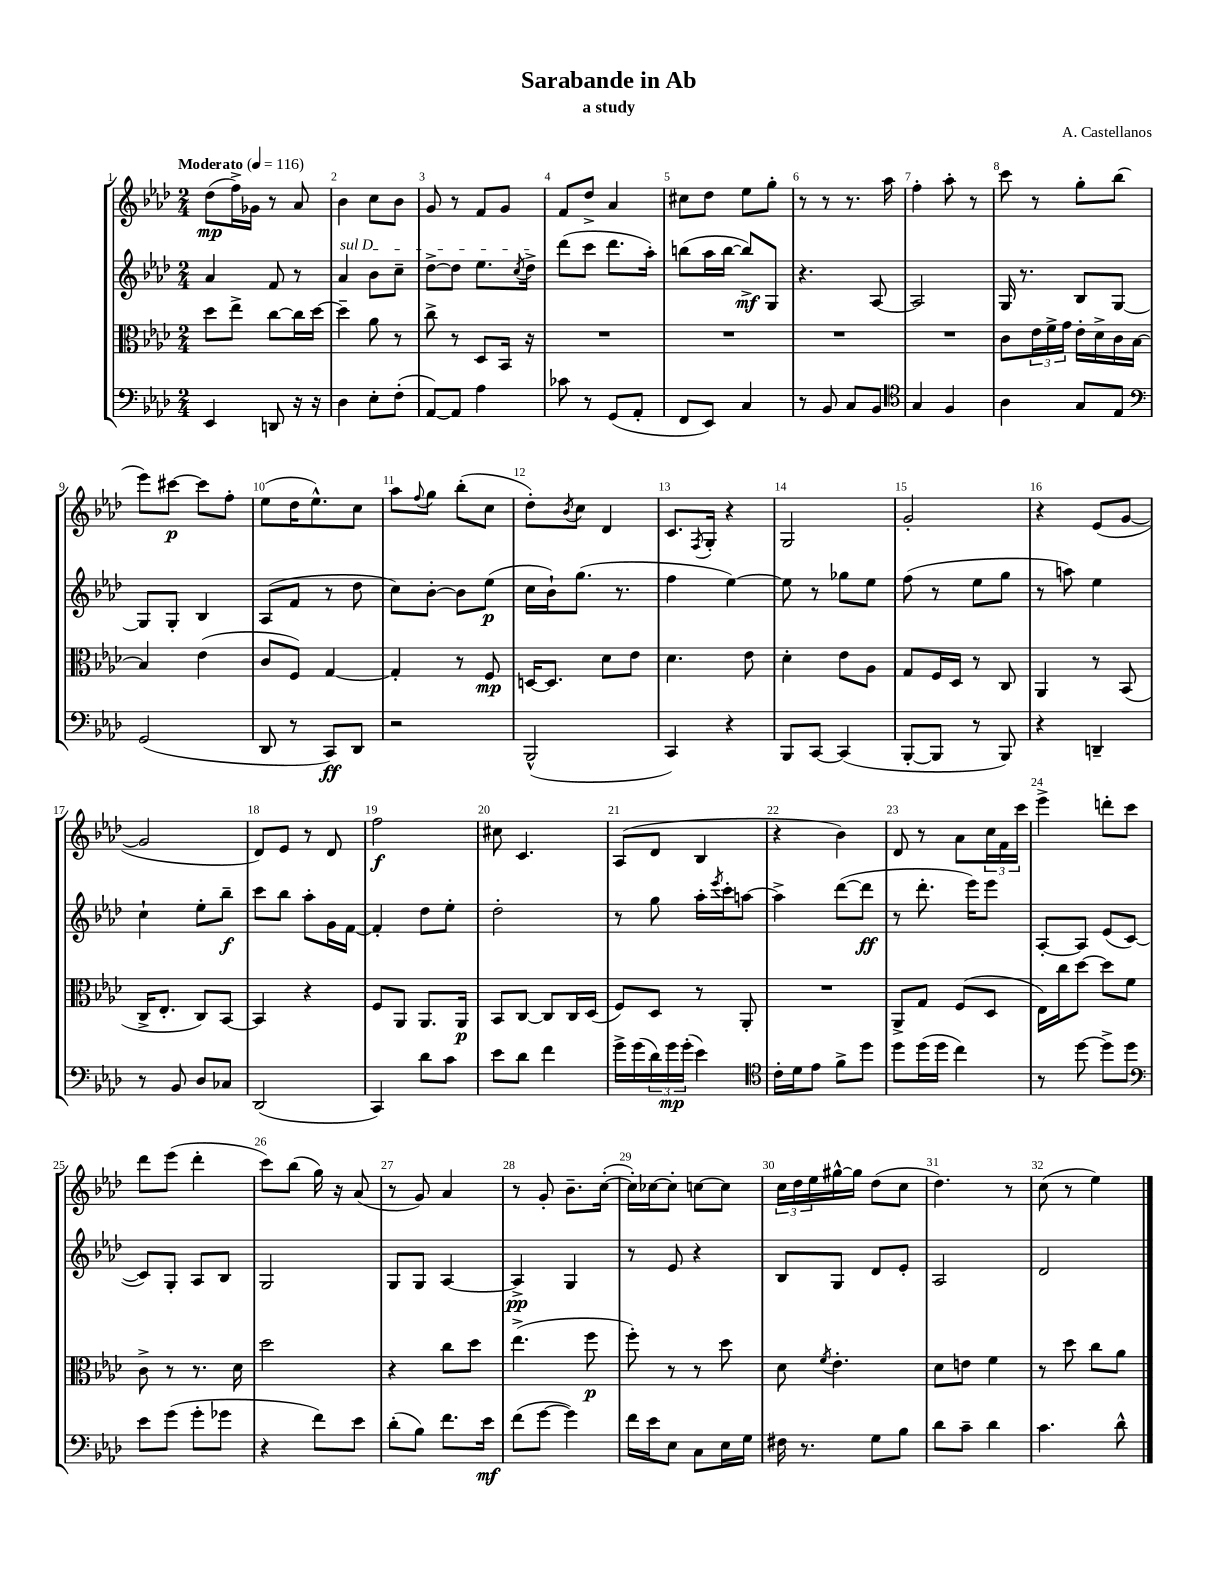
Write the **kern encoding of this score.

**kern	**dynam	**kern	**dynam	**kern	**dynam	**kern	**dynam
*part4	*part4	*part3	*part3	*part2	*part2	*part1	*part1
*staff4	*staff4	*staff3	*staff3	*staff2	*staff2	*staff1	*staff1
*clefF4	*	*clefC3	*	*clefG2	*	*clefG2	*
*k[b-e-a-d-]	*	*k[b-e-a-d-]	*	*k[b-e-a-d-]	*	*k[b-e-a-d-]	*
*M2/4	*	*M2/4	*	*M2/4	*	*M2/4	*
*MM116	*	*MM116	*	*MM116	*	*MM116	*
=1	=1	=1	=1	=1	=1	=1	=1
!	!	!	!	!	!	!LO:TX:a:B:t=Moderato	!
4EE-/	.	8dd-\L	.	4a-/	.	(8dd-\L	mp
.	.	8ee-^\J	.	.	.	16ff^\L)	.
.	.	.	.	.	.	16g-X\JJ	.
8DDn/	.	[8cc\L	.	8f/	.	8r	.
16r	.	16cc\L]	.	8r	.	8a-/	.
16r	.	[16dd-\JJ	.	.	.	.	.
=2	=2	=2	=2	=2	=2	=2	=2
!	!	!	!	!LO:TX:a:i:t=sul D	!	!	!
4D-\	.	4dd-~\]	.	4a-/	.	4b-\	.
8E-'\L	.	8a-\	.	8b-\L	.	8cc\L	.
(8F'\J	.	8r	.	8cc~\J	.	8b-\J	.
=3	=3	=3	=3	=3	=3	=3	=3
[8AA-/L)	.	8cc^\	.	[8dd-^\L	.	8g/	.
8AA-/J]	.	8r	.	8dd-\J]	.	8r	.
4A-\	.	8D-/L	.	8.ee-\L	.	8f/L	.
.	.	16BB-/Jk	.	.	.	8g/J	.
.	.	.	.	8qcc/	.	.	.
.	.	16r	.	16dd-^\Jk	.	.	.
=4	=4	=4	=4	=4	=4	=4	=4
8c-X\	.	2r	.	(8ddd-\L	.	8f/L	.
8r	.	.	.	8ccc\J	.	8dd-^/J	.
(8GG/L	.	.	.	8.ddd-\L	.	4a-/	.
8AA-'/J	.	.	.	.	.	.	.
.	.	.	.	16aa-'\Jk)	.	.	.
=5	=5	=5	=5	=5	=5	=5	=5
8FF/L	.	2r	.	(8bbn\L	.	8cc#X\L	.
8EE-/J)	.	.	.	16aa-\L	.	8dd-\J	.
.	.	.	.	[16bb\JJ	.	.	.
4C/	.	.	.	8bb^/L])	mf	8ee-\L	.
.	.	.	.	8G/J	.	8gg'\J	.
=6	=6	=6	=6	=6	=6	=6	=6
8r	.	2r	.	4.r	.	8r	.
8BB-/	.	.	.	.	.	8r	.
8C/L	.	.	.	.	.	8.r	.
8BB-/J	.	.	.	[8A-/	.	.	.
.	.	.	.	.	.	16aa-\	.
=7	=7	=7	=7	=7	=7	=7	=7
*clefC4	*	*	*	*	*	*	*
4G/	.	2r	.	2A-/]	.	4ff'\	.
4F/	.	.	.	.	.	8aa-'\	.
.	.	.	.	.	.	8r	.
=8	=8	=8	=8	=8	=8	=8	=8
4A-\	.	8c\L	.	16G/	.	8ccc\	.
.	.	.	.	8.r	.	.	.
.	.	24e-\L	.	.	.	8r	.
.	.	24f^\	.	.	.	.	.
.	.	24g\JJ	.	.	.	.	.
8G/L	.	16e-'\LL	.	8B-/L	.	8gg'\L	.
.	.	16d-^\	.	.	.	.	.
8E-/J	.	16c\	.	[8G/J	.	(8bb-\J	.
.	.	[16B-\JJ	.	.	.	.	.
!!LO:LB:g=z
=9	=9	=9	=9	=9	=9	=9	=9
*clefF4	*	*	*	*	*	*	*
(2GG/	.	4B-/]	.	8G/L]	.	8eee-\L)	.
.	.	.	.	8G'/J	.	[8ccc#X\J	p
.	.	(4e-\	.	4B-/	.	8ccc#\L]	.
.	.	.	.	.	.	8ff'\J	.
=10	=10	=10	=10	=10	=10	=10	=10
8DD-/	.	8c/L	.	(8A-/L	.	(8ee-\L	.
8r	.	8F/J)	.	8f/J	.	16dd-\K	.
.	.	.	.	.	.	8.ee-^^\)	.
8CC/L)	ff	[4G/	.	8r	.	.	.
8DD-/J	.	.	.	8dd-\	.	8cc\J	.
=11	=11	=11	=11	=11	=11	=11	=11
2r	.	4G'/]	.	8cc\L)	.	8aa-\L	.
.	.	.	.	.	.	8qqff/	.
.	.	.	.	[8b-'\J	.	8gg\J	.
.	.	8r	.	8b-\L]	.	(8bb-'\L	.
.	.	8F/	mp	(8ee-\J	p	8cc\J	.
=12	=12	=12	=12	=12	=12	=12	=12
(2BBB-^^/	.	[16Dn/KL	.	16cc\LL	.	8dd-'\L)	.
.	.	8.D/J]	.	16b-`\J)	.	.	.
.	.	.	.	.	.	8qb-/	.
.	.	.	.	(8.gg\J	.	8cc\J	.
.	.	8d-\L	.	.	.	4d-/	.
.	.	.	.	8.r	.	.	.
.	.	8e-\J	.	.	.	.	.
=13	=13	=13	=13	=13	=13	=13	=13
4CC/)	.	4.d-\	.	4ff\	.	8.c/L	.
.	.	.	.	.	.	8qF/	.
.	.	.	.	.	.	16G'/Jk	.
4r	.	.	.	[4ee-\)	.	4r	.
.	.	8e-\	.	.	.	.	.
=14	=14	=14	=14	=14	=14	=14	=14
8BBB-/L	.	4d-'\	.	8ee-\]	.	2G/	.
[8CC/J	.	.	.	8r	.	.	.
(4CC/]	.	8e-\L	.	8gg-X\L	.	.	.
.	.	8A-\J	.	8ee-\J	.	.	.
=15	=15	=15	=15	=15	=15	=15	=15
[8BBB-'/L	.	8G/L	.	(8ff\	.	2g'/	.
8BBB-/J]	.	16F/L	.	8r	.	.	.
.	.	16D-/JJ	.	.	.	.	.
8r	.	8r	.	8ee-\L	.	.	.
8BBB-/)	.	8C/	.	8gg\J	.	.	.
=16	=16	=16	=16	=16	=16	=16	=16
4r	.	4AA-/	.	8r	.	4r	.
.	.	.	.	8aan\)	.	.	.
4DDn~/	.	8r	.	4ee-\	.	(8e-/L	.
.	.	(8BB-/	.	.	.	[8g/J	.
!!LO:LB:g=z
=17	=17	=17	=17	=17	=17	=17	=17
8r	.	16C^/KL	.	4cc`\	.	2g/]	.
.	.	8.E-'/J	.	.	.	.	.
8BB-/	.	.	.	.	.	.	.
8D-/L	.	8C/L)	.	8ee-'\L	.	.	.
8C-X/J	.	[8BB-/J	.	8bb-~\J	f	.	.
=18	=18	=18	=18	=18	=18	=18	=18
(2DD-/	.	4BB-/]	.	8ccc\L	.	8d-/L)	.
.	.	.	.	8bb-\J	.	8e-/J	.
.	.	4r	.	8aa-'\L	.	8r	.
.	.	.	.	16g\L	.	8d-/	.
.	.	.	.	[16f\JJ	.	.	.
=19	=19	=19	=19	=19	=19	=19	=19
4CC/)	.	8F/L	.	4f'/]	.	2ff\	f
.	.	8AA-/J	.	.	.	.	.
8d-\L	.	8.AA-/L	.	8dd-\L	.	.	.
8c\J	.	.	.	8ee-'\J	.	.	.
.	.	16AA-/Jk	p	.	.	.	.
=20	=20	=20	=20	=20	=20	=20	=20
8e-\L	.	8BB-/L	.	2dd-'\	.	8cc#X\	.
8d-\J	.	[8C/J	.	.	.	4.c/	.
4f\	.	8C/L]	.	.	.	.	.
.	.	16C/L	.	.	.	.	.
.	.	(16D-/JJ	.	.	.	.	.
=21	=21	=21	=21	=21	=21	=21	=21
16g^\LL	.	8F/L)	.	8r	.	(8A-/L	.
(16g\	.	.	.	.	.	.	.
24d-\)	.	8D-/J	.	8gg\	.	8d-/J	.
24g\	mp	.	.	.	.	.	.
(24g'\JJ	.	.	.	.	.	.	.
4e-\)	.	8r	.	16aa-'\LL	.	4B-/	.
.	.	.	.	8qeee-/	.	.	.
.	.	.	.	16ccc'\J	.	.	.
.	.	8AA-'/	.	[8aan\J	.	.	.
=22	=22	=22	=22	=22	=22	=22	=22
*clefC4	*	*	*	*	*	*	*
16c'\LL	.	2r	.	4aa^\]	.	4r	.
16d-\J	.	.	.	.	.	.	.
8e-\J	.	.	.	.	.	.	.
8f^\L	.	.	.	([8ddd-\L	.	4b-\)	.
8dd-\J	.	.	.	8ddd-\J]	ff	.	.
=23	=23	=23	=23	=23	=23	=23	=23
8dd-\L	.	8AA-^/L	.	8r	.	8d-/	.
(16dd-\L	.	8G/J	.	8.ddd-'\	.	8r	.
16dd-\JJ	.	.	.	.	.	.	.
4cc\)	.	(8F/L	.	.	.	8a-\L	.
.	.	.	.	16eee-\KL)	.	.	.
.	.	8D-/J	.	8eee-\J	.	24cc\L	.
.	.	.	.	.	.	24f\	.
.	.	.	.	.	.	24ccc\JJ	.
=24	=24	=24	=24	=24	=24	=24	=24
8r	.	16E-\LL)	.	[8A-'/L	.	4eee-^\	.
.	.	16cc\J	.	.	.	.	.
[8dd-\	.	[8dd-\J	.	8A-/J]	.	.	.
8dd-^\L]	.	8dd-\L]	.	(8e-/L	.	8dddn'\L	.
8dd-\J	.	8f\J	.	[8c/J	.	8ccc\J	.
!!LO:LB:g=z
=25	=25	=25	=25	=25	=25	=25	=25
*clefF4	*	*	*	*	*	*	*
8e-\L	.	8c^\	.	8c/L])	.	8ddd-\L	.
(8g\J	.	8r	.	8G'/J	.	(8eee-\J	.
8g'\L	.	8.r	.	8A-/L	.	4ddd-'\	.
8g-X\J	.	.	.	8B-/J	.	.	.
.	.	16d-\	.	.	.	.	.
=26	=26	=26	=26	=26	=26	=26	=26
4r	.	2dd-\	.	2G/	.	8ccc\L)	.
.	.	.	.	.	.	(8bb-\J	.
8f\L)	.	.	.	.	.	16gg\)	.
.	.	.	.	.	.	16r	.
8e-\J	.	.	.	.	.	(8a-/	.
=27	=27	=27	=27	=27	=27	=27	=27
(8d-'\L	.	4r	.	8G/L	.	8r	.
8B-\J)	.	.	.	8G/J	.	8g/)	.
8.f\L	.	8cc\L	.	[4A-/	.	4a-/	.
.	.	8dd-\J	.	.	.	.	.
16e-\Jk	mf	.	.	.	.	.	.
=28	=28	=28	=28	=28	=28	=28	=28
(8f\L	.	(4.ee-^\	.	4A-^/]	pp	8r	.
[8g\J	.	.	.	.	.	8g'/	.
4g\])	.	.	.	4G/	.	8.b-~\L	.
.	.	8ff\	p	.	.	.	.
.	.	.	.	.	.	([16cc'\Jk	.
=29	=29	=29	=29	=29	=29	=29	=29
16f\LL	.	8ff'\)	.	8r	.	16cc'\LL])	.
16e-\J	.	.	.	.	.	[16cc-X\J	.
8E-\J	.	8r	.	8e-/	.	8cc-'\J]	.
8C\L	.	8r	.	4r	.	[8ccn\L	.
16E-\L	.	8dd-\	.	.	.	8cc\J]	.
16G\JJ	.	.	.	.	.	.	.
=30	=30	=30	=30	=30	=30	=30	=30
16F#X\	.	8d-\	.	8B-/L	.	24cc\LL	.
.	.	.	.	.	.	24dd-\	.
8.r	.	.	.	.	.	.	.
.	.	.	.	.	.	24ee-\	.
.	.	8qf/	.	.	.	.	.
.	.	4.e-'\	.	8G/J	.	[16gg#X^^\	.
.	.	.	.	.	.	16gg#\JJ]	.
8G\L	.	.	.	8d-/L	.	(8dd-\L	.
8B-\J	.	.	.	8e-'/J	.	8cc\J	.
=31	=31	=31	=31	=31	=31	=31	=31
8d-\L	.	8d-\L	.	2A-/	.	4.dd-\)	.
8c~\J	.	8en\J	.	.	.	.	.
4d-\	.	4f\	.	.	.	.	.
.	.	.	.	.	.	8r	.
=32	=32	=32	=32	=32	=32	=32	=32
4.c\	.	8r	.	2d-/	.	(8cc\	.
.	.	8dd-\	.	.	.	8r	.
.	.	8cc\L	.	.	.	4ee-\)	.
8d-^^\	.	8a-\J	.	.	.	.	.
==	==	==	==	==	==	==	==
*-	*-	*-	*-	*-	*-	*-	*-
